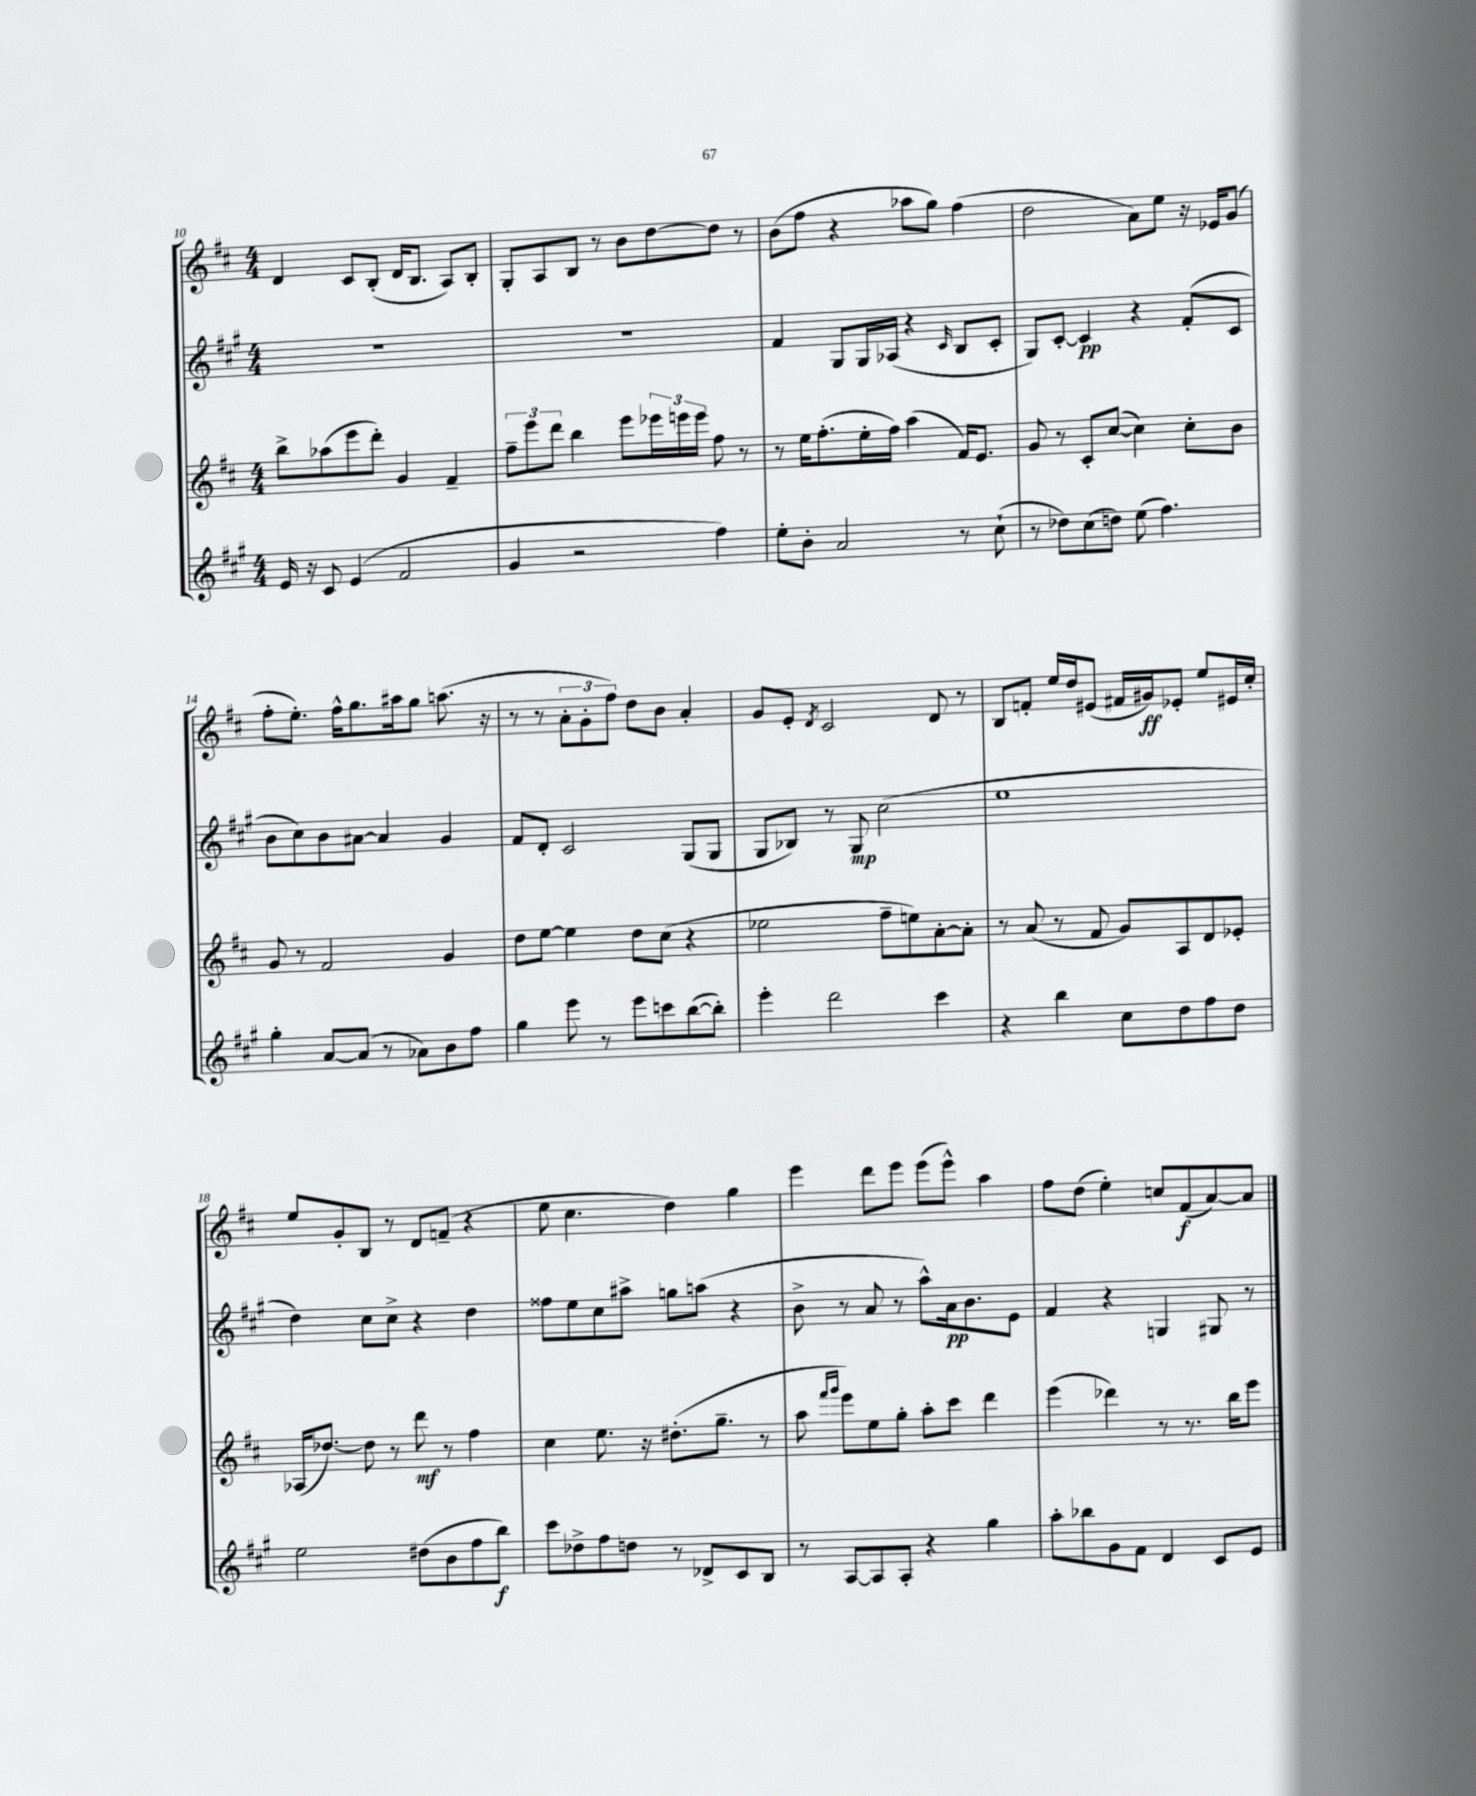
<<
\new StaffGroup <<
\new Staff = "s0" {
    \clef treble \key d \major \numericTimeSignature \time 4/4
    d'4 cis'8 b8-.( d'16 b8. a8) b8-. |
    g8-. a8 b8 r8 b'8 d''8~ d''8 r8 |
    b'8( fis''8 r4 aes''8 g''8) fis''4( |
    d''2 a'8) e''8 r16 ees'16 g'8( |
    fis''8-. e''8.-.) fis''16-^ g''8. ais''16 g''8 a''8.( r16 |
    r8 r8 \tuplet 3/2 { a'8-. g'8-. fis''8) } d''8 b'8 a'4-. |
    g'8 e'8-. \acciaccatura { d'8 } cis'2 d'8 r8 |
    b8 f'8-. e''16 d''16 eis'8( fis'16 gis'16\ff) ees'8-. e''8 eis'16 cis''16-. |
    e''8 g'8-. b8 r8 d'8 f'8--( r4 |
    e''8 cis''4. d''4) g''4 |
    e'''4 d'''8 e'''8 e'''8( e'''8-^) a''4 |
    fis''8 d''8( e''4-.) c''8 fis'8\f( a'8~) a'8 \bar "|." |
}
\new Staff = "s1" {
    \clef treble \key a \major \numericTimeSignature \time 4/4
    R1 |
    R1 |
    fis'4 gis8 gis16 aes16( r4 \grace { cis'16 } b8 cis'8-. |
    gis8) cis'8~-. cis'4\pp r4 fis'8-.( cis'8 |
    b'8 cis''8) b'8 ais'8~ ais'4 gis'4 |
    fis'8 d'8-. cis'2 gis8( gis8 |
    gis8 bes8) r8 gis8\mp cis''2( |
    e''1 |
    d''4) cis''8 cis''8-> r4 d''4 |
    fisis''8 e''8 cis''8 ais''8-> g''8 a''8( r4 |
    b'8-> r8 a'8 r8 a''8-^) a'16\pp b'8. e'8 |
    fis'4 r4 g4 gis8 r8 \bar "|." |
}
\new Staff = "s2" {
    \clef treble \key d \major \numericTimeSignature \time 4/4
    b''8-> aes''8( e'''8 d'''8-.) g'4 fis'4-- |
    \tuplet 3/2 { fis''8-- e'''8 d'''8 } b''4 e'''8 \tuplet 3/2 { ees'''16 e'''16 e'''16 } fis''8 r8 |
    r8 e''16 fis''8.-.( e''16-. fis''16) a''4( fis'16) e'8. |
    g'8 r8 cis'8-. cis''8~( cis''4) cis''8-. b'8 |
    g'8 r8 fis'2 g'4 |
    d''8 e''8~ e''4 d''8 cis''8( r4 |
    ees''2 fis''8-- e''8) a'8~-. a'8-. |
    r8 a'8( r8 fis'8 g'8) a8 d'8 ees'8-. |
    aes16( des''8.~) des''8 r8 d'''8\mf r8 fis''4 |
    cis''4 e''8. r16 dis''8.-.( g''8.-- r8 |
    a''8 \grace { fis'''16 g'''16 } e'''8) e''8 g''8-. a''8-. cis'''8 d'''4 |
    e'''4( des'''4) r8 r8. b''16 e'''8 \bar "|." |
}
\new Staff = "s3" {
    \clef treble \key a \major \numericTimeSignature \time 4/4
    e'16 r16 cis'8 e'4( fis'2 |
    gis'4 r2 fis''4) |
    e''8-. b'8-. a'2 r8 cis''8-!( |
    r8 des''8) cis''8( d''8) e''8( fis''4.) |
    gis''4-. a'8~ a'8( r8 aes'8) b'8 fis''8 |
    gis''4 e'''8 r8 e'''8 c'''8 b''8~( b''8-.) |
    e'''4-. d'''2 cis'''4 |
    r4 b''4 cis''8 d''8 fis''8 d''8 |
    e''2 dis''8( b'8 fis''8 b''8\f) |
    cis'''8 des''8-> fis''8 d''8 r8 des'8-> cis'8 b8 |
    r8 a8~ a8 a8-. r4 gis''4 |
    a''8-. bes''8 gis'8 fis'8 d'4 cis'8 e'8 \bar "|." |
}
>>
>>
\layout { \context { \Score currentBarNumber = #10 } }
